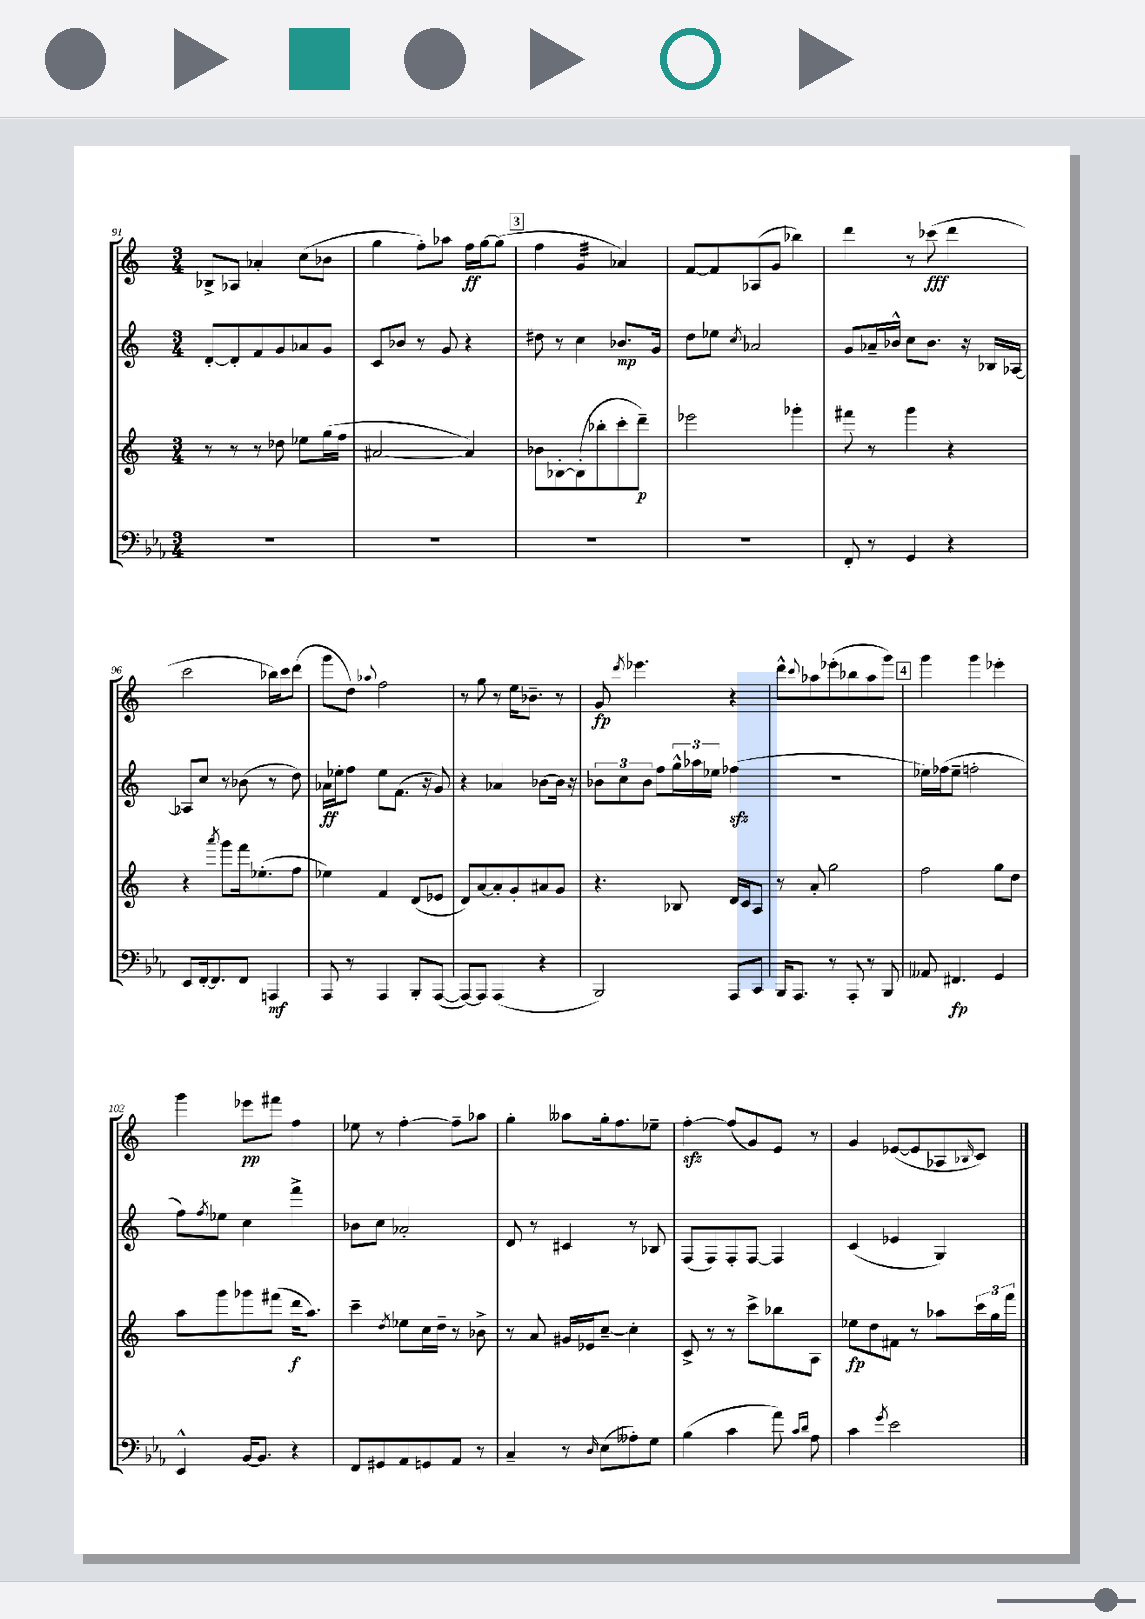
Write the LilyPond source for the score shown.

<<
\new StaffGroup <<
\new Staff = "s0" {
    \clef treble \key c \major \numericTimeSignature \time 3/4
    bes8-> aes8 aes'4-. c''8( bes'8 |
    g''4 f''8-.) aes''8 f''16\ff g''16~ g''8( |
    \mark \markup { \box "3" } f''4 g'4:32 aes'4) |
    f'8~ f'8 aes8( g'8 bes''4) |
    d'''4 r8 ces'''8\fff( d'''4 |
    c'''2 bes''16) c'''16 d'''8( |
    g'''8 d''8) \appoggiatura { aes''8 } f''2 |
    r8 g''8 r8 e''16 bes'8.-- r8 |
    g'8\fp \acciaccatura { d'''8 } ees'''4. r4 |
    d'''8-^ \appoggiatura { c'''8 } aes''8 ees'''8-.( bes''8 aes''8 g'''8) |
    \mark \markup { \box "4" } g'''4 g'''4 ees'''4-. |
    g'''4 ees'''8\pp fis'''8 f''4 |
    ees''8 r8 f''4~-. f''8-- aes''8 |
    g''4-. aeses''8 g''16-. f''8. ees''8-- |
    f''4~-.\sfz f''8( g'8) e'8 r8 |
    g'4 ees'8~( ees'8 aes8 \grace { bes16 } c'8) \bar "|." |
}
\new Staff = "s1" {
    \clef treble \key c \major \numericTimeSignature \time 3/4
    d'8~-. d'8-. f'8 g'8 aes'8 g'8 |
    c'8 bes'8 r8 g'8 r4 |
    \mark \markup { \box "3" } dis''8 r8 c''4 bes'8.\mp g'16 |
    d''8 ees''8 \acciaccatura { c''8 } aes'2 |
    g'8 aes'16-- bes'16-^ c''8 bes'8. r16 bes16 aes16~ |
    aes8 c''8 r8 bes'8( r8 d''8) |
    aes'16\ff ees''16-. f''8 ees''8 f'8.( r16 g'8) |
    r4 aes'4 bes'8~ bes'16 r16 |
    \tuplet 3/2 { bes'8 c''8 bes'8 } f''8 \tuplet 3/2 { g''16-^ aes''16 ees''16 } fes''4\sfz( |
    R2. |
    \mark \markup { \box "4" } ees''16) fes''16( ees''8-- f''2-. |
    f''8) \acciaccatura { f''8 } ees''8 c''4 f'''4-> |
    bes'8 c''8 aes'2-. |
    d'8 r8 cis'4 r8 bes8 |
    f8( f8) f8-. f8~ f4 |
    c'4( ees'4 g4) \bar "|." |
}
\new Staff = "s2" {
    \clef treble \key c \major \numericTimeSignature \time 3/4
    r8 r8 r8 des''8 ees''8 g''16( f''16 |
    ais'2~ ais'4) |
    \mark \markup { \box "3" } bes'8 bes8~-. bes8-.( bes''8-. c'''8-. d'''8--\p) |
    ees'''2 ges'''4-. |
    fis'''8 r8 g'''4 r4 |
    r4 \acciaccatura { a'''8 } g'''8 f'''16 ees''8.-.( f''8 |
    ees''4) f'4 d'8( ees'8 |
    d'8) a'8~ a'8-. g'8-. ais'8 g'8 |
    r4. bes8 d'16 c'16 a8 |
    r8 a'8-. g''2 |
    \mark \markup { \box "4" } f''2 g''8 d''8 |
    a''8 g'''8 ges'''8 fis'''8( d'''16\f a''8.) |
    c'''4-- \acciaccatura { d''8 } ees''8 c''16 d''16-- r8 bes'8-> |
    r8 a'8 gis'16 ees'16 c''8~-- c''4-. |
    c'8-> r8 r8 c'''8-> bes''8 a8 |
    ees''8\fp d''8 fis'8 r8 aes''8 \tuplet 3/2 { c'''16 g''16 f'''16 } \bar "|." |
}
\new Staff = "s3" {
    \clef bass \key ees \major \numericTimeSignature \time 3/4
    R2. |
    R2. |
    \mark \markup { \box "3" } R2. |
    R2. |
    f,8-. r8 g,4 r4 |
    ees,8 f,16~-. f,8. f,8 a,,4\mf |
    aes,,8 r8 aes,,4 bes,,8-. aes,,8~( |
    aes,,8~) aes,,8 aes,,4( r4 |
    bes,,2) aes,,8 c,8 |
    bes,,16 aes,,8. r8 aes,,8-. r8 bes,,8 |
    \mark \markup { \box "4" } aeses,8 fis,4.\fp g,4 |
    ees,4-^ bes,16~ bes,8. r4 |
    f,8 gis,8 aes,8 g,8 aes,8 r8 |
    c4-- r8 \grace { d16 } ees8( aeses8-.) g8 |
    bes4( c'4 aes'8) \grace { c'16 d'16 } aes8 |
    c'4 \acciaccatura { g'8 } ees'2 \bar "|." |
}
>>
>>
\layout { \context { \Score currentBarNumber = #91 } }
